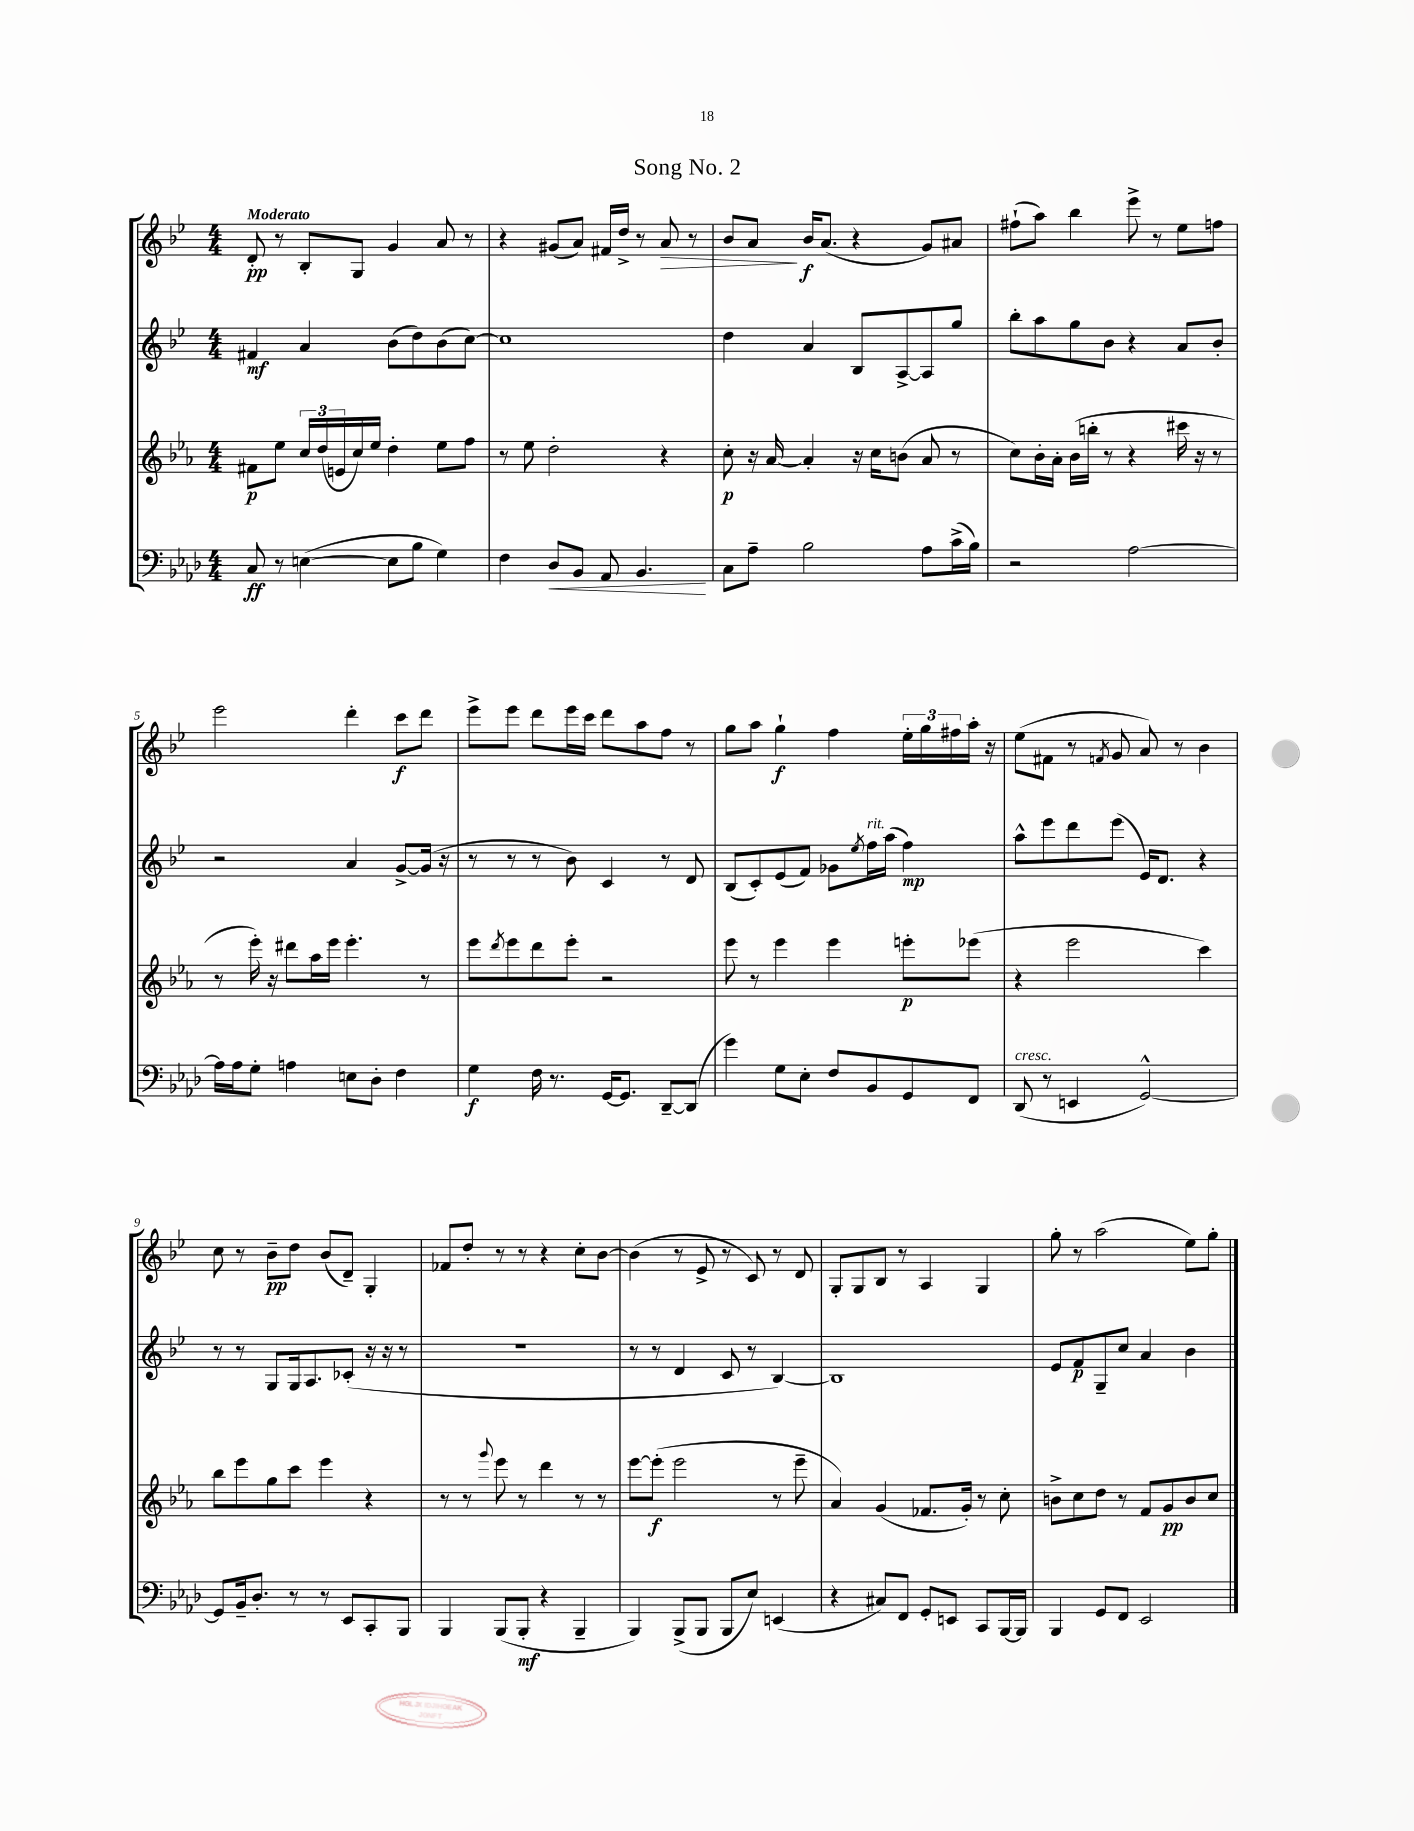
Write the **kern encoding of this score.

**kern	**kern	**kern	**kern
*staff4	*staff3	*staff2	*staff1
*clefF4	*clefG2	*clefG2	*clefG2
*k[b-e-a-d-]	*k[b-e-a-]	*k[b-e-]	*k[b-e-]
*M4/4	*M4/4	*M4/4	*M4/4
8C/	8f#\L	4f#/	8d'/
8r	8ee-\J	.	8r
([4E\	24cc/LL	4a/	8B-'/L
.	(24dd/	.	.
.	24e/	.	.
.	16cc/)	.	8G/J
.	16ee-/JJ	.	.
8E\]L	4dd'\	(8b-\L	4g/
8B-\J	.	8dd\)	.
4G\)	8ee-\L	(8b-\	8a/
.	8ff\J	[8cc\J)	8r
=	=	=	=
4F\	8r	1cc]	4r
.	8ee-\	.	.
8D-/L	2dd'\	.	(8g#/L
8BB-/J	.	.	8a/J)
8AA-/	.	.	16f#/LL
.	.	.	16dd^/JJ
4.BB-/	.	.	8r
.	4r	.	8a/
.	.	.	8r
=	=	=	=
8C\L	8cc'\	4dd\	8b-/L
8A-~\J	16r	.	8a/J
.	[16a-/	.	.
2B-\	4a-'/]	4a/	16b-/LK
.	.	.	(8.a/J
.	16r	8B-/L	4r
.	16cc\LK	.	.
.	(8b\J	[8A^/	.
8A-\L	8a-/	8A/]	8g/L)
(16c^\L	8r	8gg/J	8a#/J
16B-\JJ)	.	.	.
=	=	=	=
2r	8cc\L)	8bb-'\L	(8ff#`\L
.	16b-'\L	8aa\	8aa\J)
.	16a-'\JJ	.	.
.	(16b-\LL	8gg\	4bb-\
.	16bb'\JJ	.	.
.	8r	8b-\J	.
[2A-\	4r	4r	8eee-^\
.	.	.	8r
.	16ccc#\	8a/L	8ee-\L
.	16r	.	.
.	8r	8b-'/J	8ff\J
=	=	=	=
16A-\]LL	8r	2r	2eee-\
16A-\J	.	.	.
8G'\J	16eee-'\)	.	.
.	16r	.	.
4A\	8ddd#\L	.	.
.	16aa-\L	.	.
.	16eee-\JJ	.	.
8E\L	4.eee-'\	4a/	4ddd'\
8D-'\J	.	.	.
4F\	.	[8g^/L	8ccc\L
.	8r	(16g/]Jk	8ddd\J
.	.	16r	.
=	=	=	=
4G\	8eee-\L	8r	8eee-^\L
.	8qddd/	.	.
.	8eee-\	8r	8eee-\J
16F\	8ddd\	8r	8ddd\L
8.r	.	.	.
.	8eee-'\J	8b-\)	16eee-\L
.	.	.	16ccc\JJ
[16GG/LK	2r	4c/	8ddd\L
8.GG/]J	.	.	.
.	.	.	8aa\
[8DD-~/L	.	8r	8ff\J
(8DD-/]J	.	8d/	8r
=	=	=	=
4g\)	8eee-\	(8B-/L	8gg\L
.	8r	8c'/)	8aa\J
8G\L	4eee-\	(8e-/	4gg`\
8E-'\J	.	8f/J)	.
8F/L	4eee-\	8g-\L	4ff\
.	.	8qee-/	.
8BB-/	.	16ff\L	.
.	.	(16aa\JJ	.
8GG/	8eee'\L	4ff\)	24ee-'\LL
.	.	.	24gg\
.	.	.	24ff#\
8FF/J	(8eee-\J	.	16aa'\JJ
.	.	.	16r
=	=	=	=
(8DD-/	4r	8aa^^\L	(8ee-\L
8r	.	8eee-\	8f#\J
4EE/	2eee-\	8ddd\	8r
.	.	.	8qf/
.	.	(8eee-\J	8g/
[2GG^^/)	.	16e-/LK)	8a/)
.	.	8.d/J	.
.	.	.	8r
.	4ccc\)	4r	4b-\
=	=	=	=
8GG/]L	8bb-\L	8r	8cc\
16BB-~/k	8eee-\	8r	8r
8.D-'/J	.	.	.
.	8gg\	8G/L	8b-~\L
8r	8ccc\J	16G/k	8dd\J
.	.	8.A/	.
8r	4eee-\	.	(8b-/L
8EE-/L	.	(8c-'/J	8d~/J)
8CC'/	4r	16r	4G'/
.	.	16r	.
8BBB-/J	.	8r	.
=	=	=	=
4BBB-/	8r	1r	8f-/L
.	8r	.	8dd'/J
.	8qqggg/	.	.
(8BBB-/L	8eee-\	.	8r
8BBB-'/J	8r	.	8r
4r	4ddd\	.	4r
4BBB-~/	8r	.	8cc'\L
.	8r	.	[8b-\J
=	=	=	=
4BBB-/)	[8eee-\L	8r	(4b-\]
.	(8eee-'\]J	8r	.
(8BBB-^/L	2eee-\	4d/	8r
8BBB-/J	.	.	8e-^/
8BBB-/L	.	8c/	8r
8E-/J)	.	8r	8c/)
(4EE/	8r	[4B-/)	8r
.	8eee-~\	.	8d/
=	=	=	=
4r	4a-/)	1B-]	8G'/L
.	.	.	8G/
8C#/L)	(4g/	.	8B-/J
8FF/J	.	.	8r
8GG'/L	8.f-/L	.	4A/
8EE/J	.	.	.
.	16g'/Jk)	.	.
8CC/L	8r	.	4G/
[16BBB-/L	8cc'\	.	.
16BBB-/]JJ	.	.	.
=	=	=	=
4BBB-/	8b^\L	8e-/L	8gg'\
.	8cc\	8f/	8r
8GG/L	8dd\J	8G~/	(2aa\
8FF/J	8r	8cc/J	.
2EE-/	8f/L	4a/	.
.	8g/	.	.
.	8b/	4b-\	8ee-\L)
.	8cc/J	.	8gg'\J
==	==	==	==
*-	*-	*-	*-
